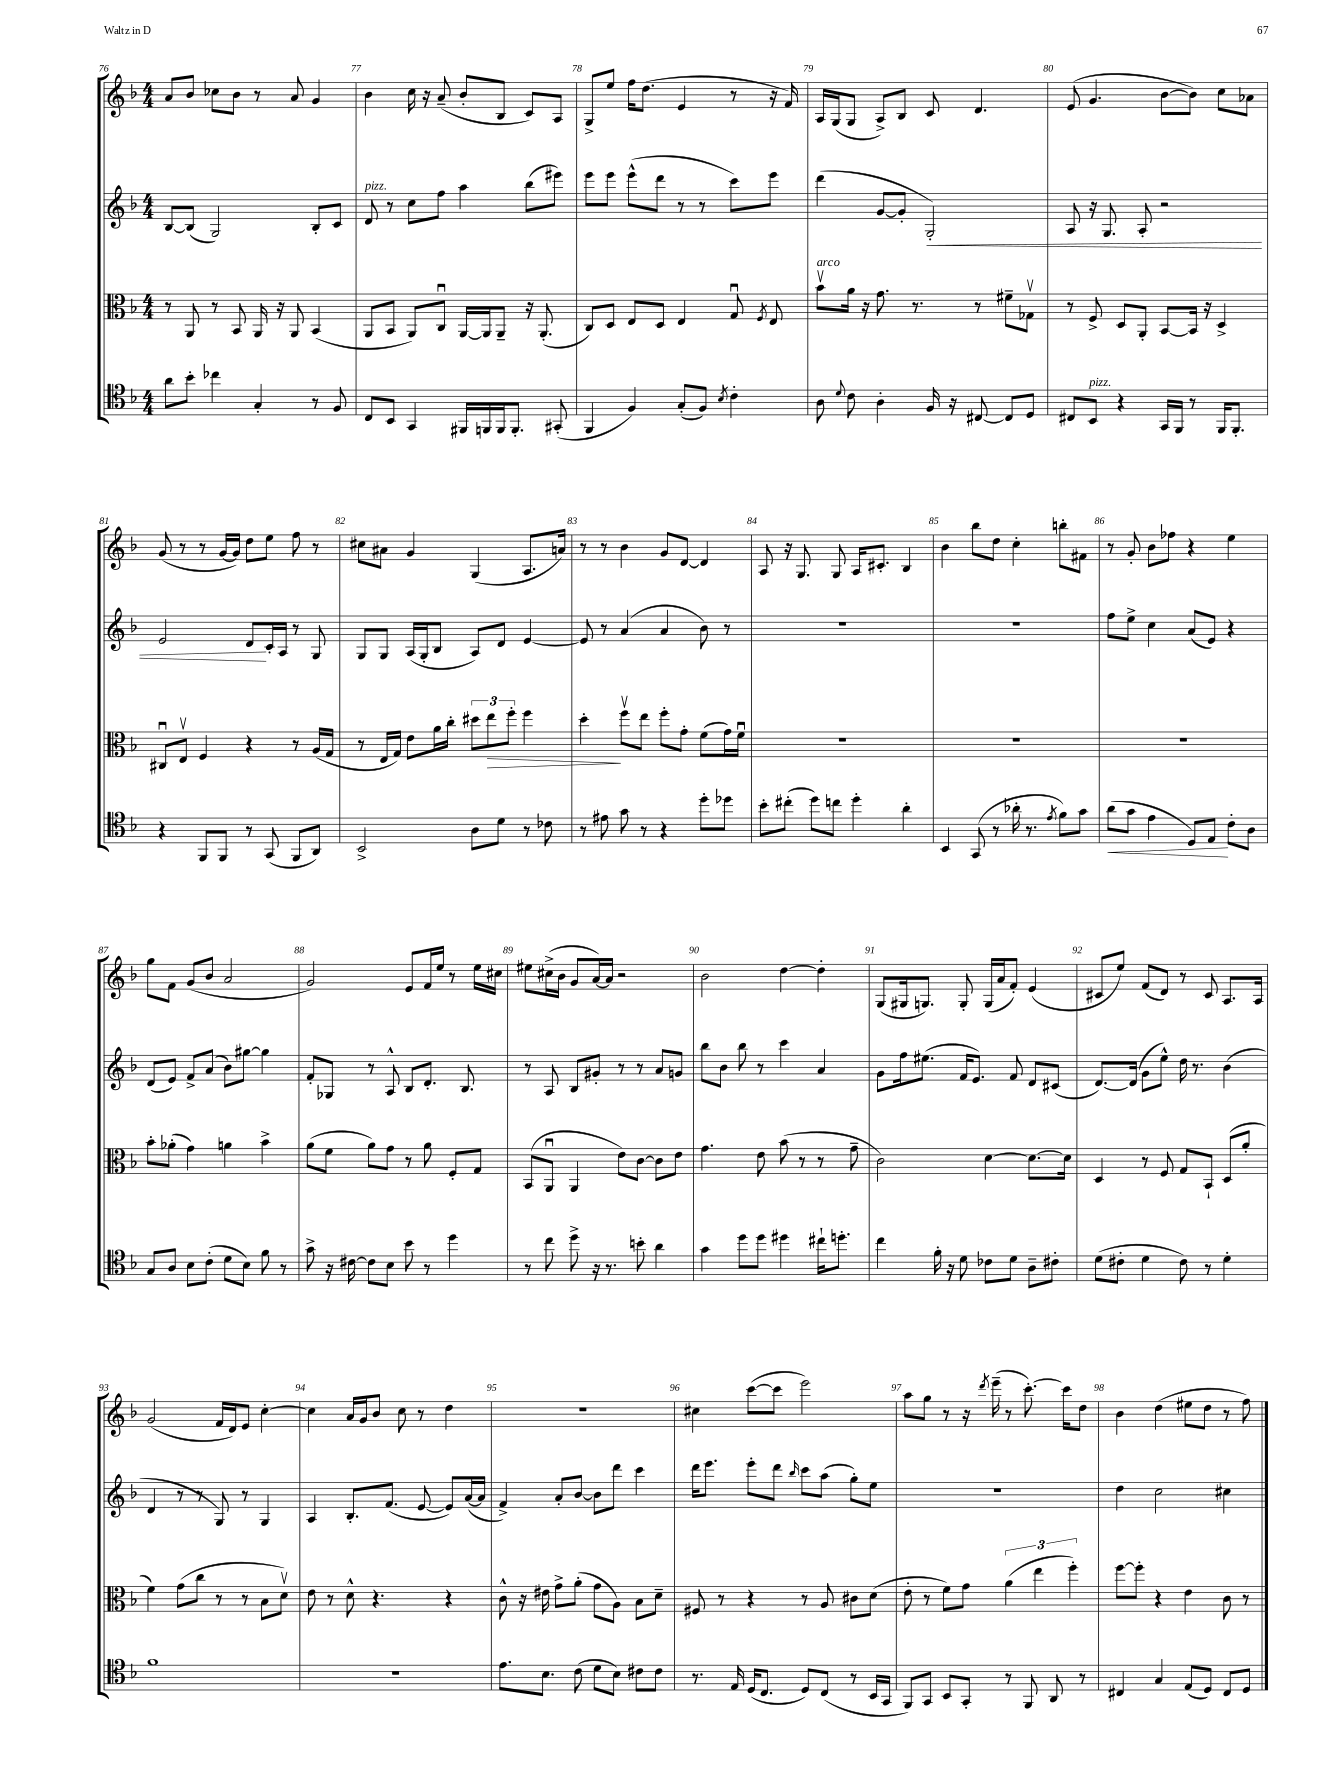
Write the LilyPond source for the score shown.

<<
\new StaffGroup <<
\new Staff = "s0" {
    \clef treble \key f \major \numericTimeSignature \time 4/4
    \autoBeamOff a'8[ bes'8] ces''8[ bes'8] r8 a'8 g'4 |
    bes'4 c''16 r16 a'8--( bes'8[-. bes8] c'8[) a8] |
    g8[-> e''8] f''16[ d''8.]( e'4 r8 r16 f'16) |
    a16[ g16( g8] a8[->) bes8] c'8 d'4. |
    e'8( g'4. bes'8[~ bes'8]) c''8[ aes'8] |
    g'8( r8 r8 g'16[~ g'16]) d''8[ e''8] f''8 r8 |
    cis''8[ ais'8] g'4 g4( a8.[ a'16]) |
    r8 r8 bes'4 g'8[ d'8]~ d'4 |
    a8 r16 g8. g8 a16[ cis'8.]-. bes4 |
    bes'4 bes''8[ d''8] c''4-. b''8[-. fis'8] |
    r8 g'8-. bes'8[ fes''8] r4 e''4 |
    g''8[ f'8] g'8[( bes'8] a'2 |
    g'2) e'8[ f'16 e''16] r8 e''16[ cis''16] |
    eis''8[ cis''16->( bes'16] g'8[ a'16~) a'16] r2 |
    bes'2 d''4~ d''4-. |
    g8[( gis16 g8.]) g8-. g16[( a'16 f'8]-.) e'4( |
    cis'8[ e''8]) f'8[( d'8]) r8 cis'8 a8.[ a16] |
    g'2( f'16[ d'16) e'8] c''4~-. |
    c''4 a'16[ g'16 bes'8] c''8 r8 d''4 |
    R1 |
    cis''4 c'''8[~( c'''8] e'''2) |
    a''8[ g''8] r8 r16 \acciaccatura { d'''8 } e'''16--( r8 c'''8.~-.) c'''16[ d''8] |
    bes'4 d''4( eis''8[ d''8] r8 f''8) \bar "|." |
}
\new Staff = "s1" {
    \clef treble \key f \major \numericTimeSignature \time 4/4
    \autoBeamOff bes8[~ bes8]( g2) bes8[-. c'8] |
    d'8^\markup { \italic "pizz." } r8 c''8[ f''8] a''4 bes''8[( eis'''8]) |
    e'''8[ e'''8] e'''8[-^( d'''8] r8 r8 c'''8[) e'''8] |
    d'''4( g'8[~ g'8]-. g2-.\<) |
    a8 r16 g8. a8-. r2 |
    e'2 d'8[\! c'16-. a16] r8 g8 |
    g8[ g8] a16[( g16-. bes8] a8[) d'8] e'4~ |
    e'8 r8 a'4( a'4 bes'8) r8 |
    R1 |
    R1 |
    f''8[ e''8]-> c''4 a'8[( e'8]) r4 |
    d'8[( e'8]) f'8[-> a'8]( bes'8[) gis''8]~ gis''4 |
    f'8[-. ges8] r8 a8-^ bes8[ d'8.]-. bes8. |
    r8 a8 bes8[ gis'8]-. r8 r8 a'8[ g'8] |
    bes''8[ bes'8] bes''8 r8 c'''4 a'4 |
    g'8[ f''16 eis''8.]( f'16[ e'8.]) f'8 d'8[ cis'8]( |
    d'8.[~) d'16]( g'8[ e''8]-^) d''16 r8. bes'4( |
    d'4 r8 r8 g8) r8 g4 |
    a4 bes8.[-. f'8.]( e'8~ e'8[) a'16~( a'16] |
    f'4->) a'8[-. bes'8]~ bes'8[ d'''8] c'''4 |
    d'''16[ e'''8.] e'''8[-. d'''8] \grace { bes''16 } c'''8[ a''8]( g''8[-.) e''8] |
    r1 |
    d''4 c''2 cis''4 \bar "|." |
}
\new Staff = "s2" {
    \clef alto \key f \major \numericTimeSignature \time 4/4
    \autoBeamOff r8 a,8 r8 bes,8 a,16 r16 a,8 bes,4( |
    a,8[ bes,8] a,8[) c8]\downbow a,16[~ a,16 a,8]-- r16 a,8.-.( |
    c8[) d8] e8[ d8] e4 g8\downbow \acciaccatura { f8 } e8 |
    bes'8[\upbow^\markup { \italic "arco" } a'16] r16 g'8. r8. r8 fis'8[-- ges8]\upbow |
    r8 f8-> d8[ a,8]-. bes,8[~ bes,16] r16 d4-> |
    cis8[\downbow e8]\upbow f4 r4 r8 a16[( g16] |
    r8 e16[ g16]) e'8[ a'16 c''16]-. \tuplet 3/2 { dis''8[ e''8\> f''8]-. } f''4 |
    d''4-.\! f''8[\upbow e''8] f''8[-. g'8]-. f'8[( g'16) f'16]\downbow |
    R1 |
    R1 |
    R1 |
    bes'8[-. aes'8]-.( g'4) a'4 bes'4-> |
    a'8[( f'8] a'8[) g'8] r8 a'8 f8[-. g8] |
    bes,8[( a,8]\downbow a,4 e'8[) c'8]~ c'8[ e'8] |
    g'4. e'8 bes'8( r8 r8 g'8-- |
    c'2) d'4~ d'8.[~ d'16] |
    d4 r8 f8 g8[ bes,8]-! d8[( a'8]-. |
    f'4) g'8[( c''8] r8 r8 bes8[ d'8]\upbow) |
    e'8 r8 d'8-^ r4. r4 |
    c'8-^ r16 eis'16 g'8[-> a'8]-.( g'8[ a8]) bes8[ d'8]-- |
    fis8 r8 r4 r8 a8 cis'8[ d'8]( |
    e'8-. r8 f'8[) g'8] \tuplet 3/2 { a'4( e''4 f''4-.) } |
    f''8[~ f''8]-. r4 e'4 c'8 r8 \bar "|." |
}
\new Staff = "s3" {
    \clef tenor \key f \major \numericTimeSignature \time 4/4
    \autoBeamOff a'8[ bes'8]-. ces''4 g4-. r8 f8 |
    c8[ bes,8] g,4 fis,16[ f,16 f,16 f,8.]-. gis,8-.( |
    f,4 f4) g8[-.( f8]) \acciaccatura { bes8 } c'4-. |
    a8 \appoggiatura { d'8 } c'8 a4-. f16 r16 cis8~ cis8[ d8] |
    cis8[ bes,8]^\markup { \italic "pizz." } r4 g,16[ f,16] r8 f,16[ f,8.]-. |
    r4 f,8[ f,8] r8 g,8( f,8[ a,8]) |
    bes,2-> a8[ d'8] r8 ces'8 |
    r8 eis'8 g'8 r8 r4 d''8[-. des''8] |
    bes'8[-. cis''8]-.( d''8[) c''8] d''4-. a'4-. |
    bes,4 g,8( r8 aes'16-. r8. \acciaccatura { e'8 } f'8[) g'8] |
    a'8[\<( g'8] e'4 d8[) e8]\! c'8[-. a8] |
    g8[ a8] bes8[ c'8]-.( d'8[ bes8]) f'8 r8 |
    g'8-> r16 cis'16~ cis'8[ bes8] bes'8 r8 d''4 |
    r8 c''8 d''8-> r16 r8. b'8-. a'4 |
    g'4 d''8[ d''8] dis''4 cis''16[-! d''8.]-. |
    c''4 f'16-. r16 d'8 ces'8[ d'8] a8[-- cis'8]-. |
    d'8[( cis'8]-. d'4 cis'8) r8 d'4-. |
    f'1 |
    R1 |
    e'8.[ bes8.] c'8( d'8[ bes8]) cis'8[ cis'8] |
    r8. e16 d16[( c8.] d8[) c8]( r8 bes,16[ g,16] |
    f,8[) g,8] bes,8[ g,8]-. r8 f,8 a,8 r8 |
    cis4 g4 e8[( d8]) cis8[ d8] \bar "|." |
}
>>
>>
\layout { \context { \Score currentBarNumber = #76 \override BarNumber.break-visibility = ##(#f #t #t) barNumberVisibility = #all-bar-numbers-visible } }
